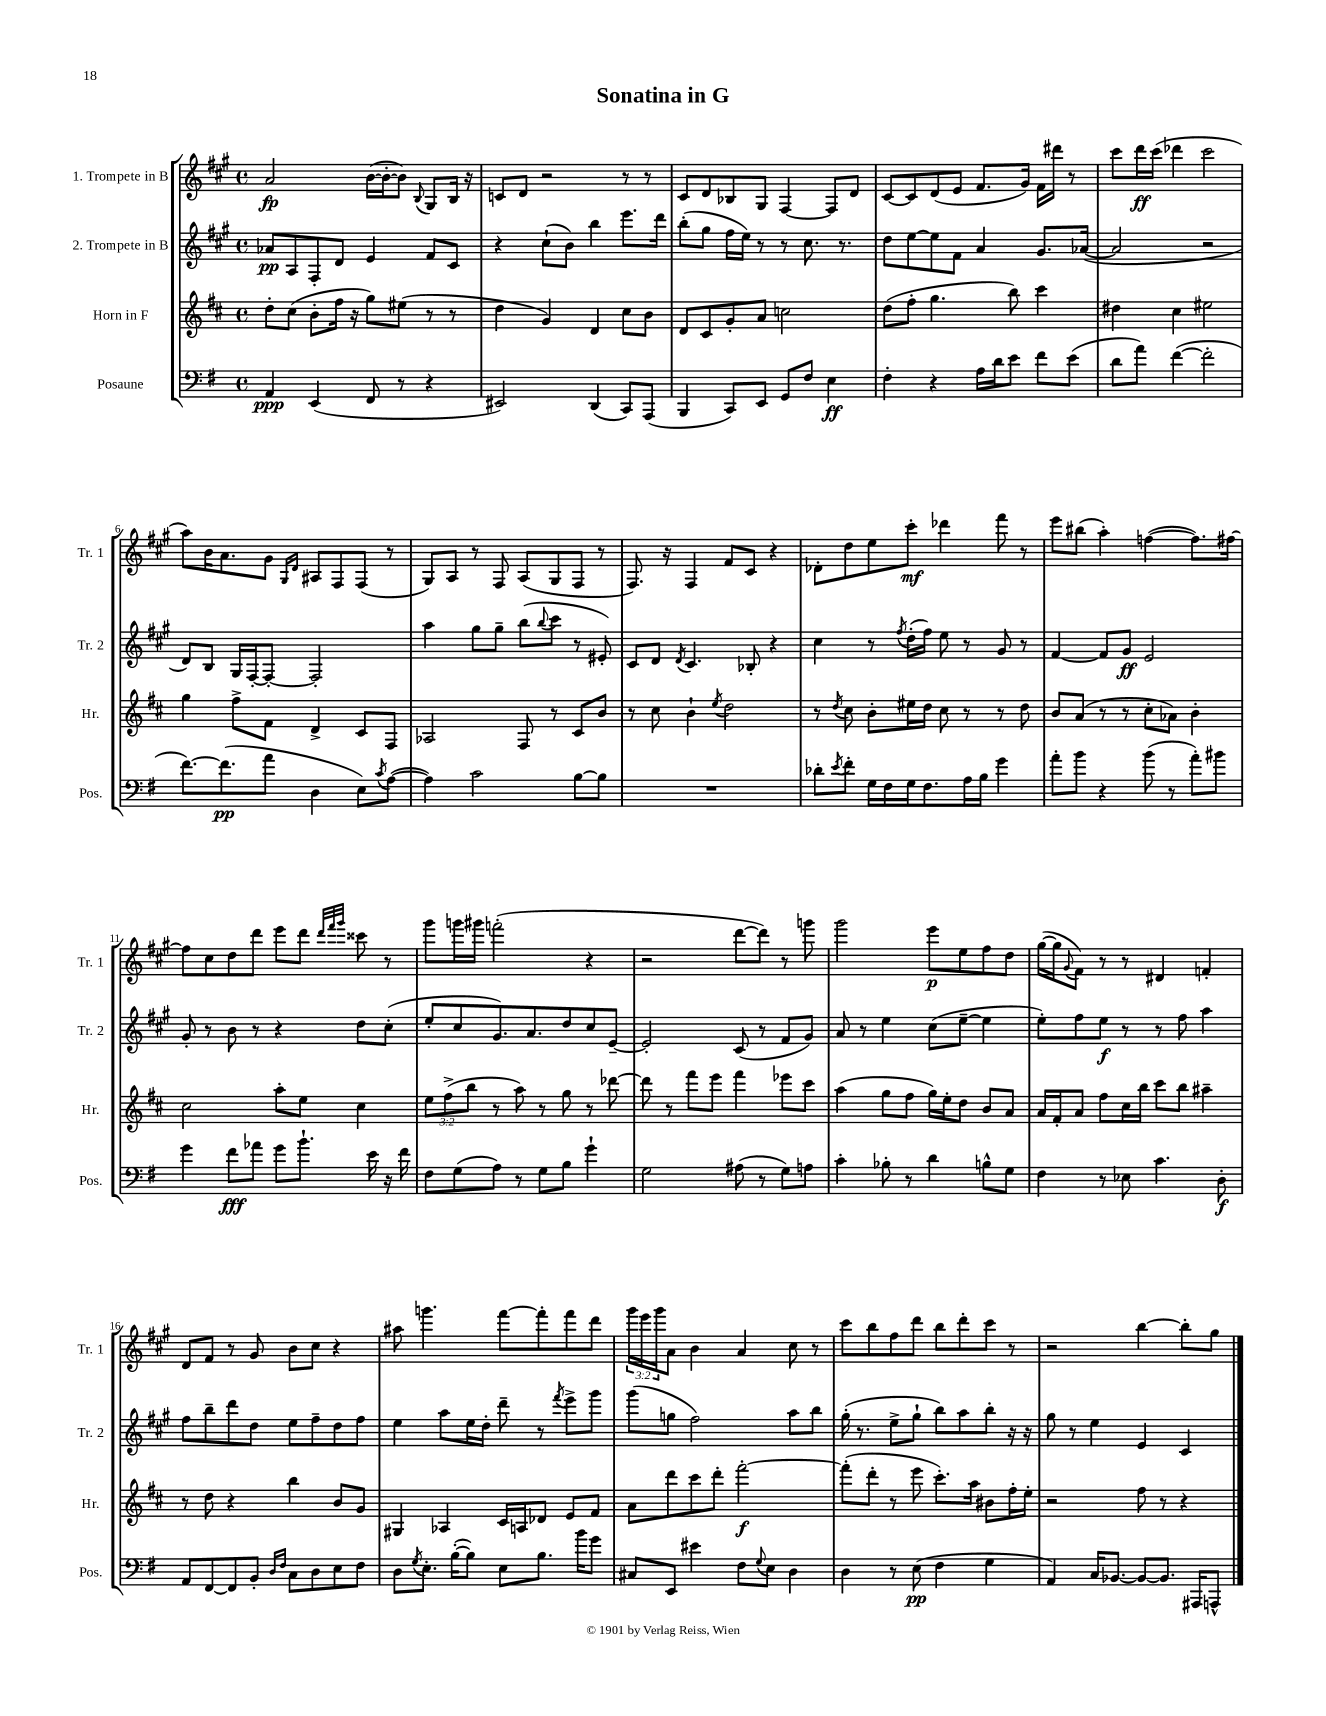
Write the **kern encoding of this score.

**kern	**dynam	**kern	**dynam	**kern	**dynam	**kern	**dynam
*part4	*part4	*part3	*part3	*part2	*part2	*part1	*part1
*staff4	*staff4	*staff3	*staff3	*staff2	*staff2	*staff1	*staff1
*I"Posaune	*	*I"Horn in F	*	*I"2. Trompete in B	*	*I"1. Trompete in B	*
*I'Pos.	*	*I'Hr.	*	*I'Tr. 2	*	*I'Tr. 1	*
*clefF4	*	*clefG2	*	*clefG2	*	*clefG2	*
*k[f#]	*	*k[f#c#]	*	*k[f#c#g#]	*	*k[f#c#g#]	*
*M4/4	*	*M4/4	*	*M4/4	*	*M4/4	*
*met(c)	*	*met(c)	*	*met(c)	*	*met(c)	*
=1	=1	=1	=1	=1	=1	=1	=1
4AA/	ppp	8dd'\L	.	8a-X/L	pp	2a/	fp
.	.	(8cc#\J	.	8A/	.	.	.
(4EE/	.	8b'\L	.	8F#'/	.	.	.
.	.	16ff#\Jk	.	8d/J	.	.	.
.	.	16r	.	.	.	.	.
8FF#/	.	8gg\L)	.	4e/	.	([16b\LL	.
.	.	.	.	.	.	16b'\J_	.
8r	.	(8ee#X\J	.	.	.	8b\J])	.
.	.	.	.	.	.	8qqB/	.
4r	.	8r	.	8f#/L	.	8G#/L	.
.	.	8r	.	8c#/J	.	16B/Jk	.
.	.	.	.	.	.	16r	.
=2	=2	=2	=2	=2	=2	=2	=2
2EE#X/)	.	4dd\	.	4r	.	8cn/L	.
.	.	.	.	.	.	8d/J	.
.	.	4g/)	.	(8cc#`\L	.	2r	.
.	.	.	.	8b\J)	.	.	.
(4DD/	.	4d/	.	4bb\	.	.	.
8CC/L)	.	8cc#\L	.	8.eee\L	.	8r	.
(8AAA/J	.	8b\J	.	.	.	8r	.
.	.	.	.	16ddd\Jk	.	.	.
=3	=3	=3	=3	=3	=3	=3	=3
4BBB/	.	8d/L	.	(8bb'\L	.	8c#/L	.
.	.	8c#/	.	8gg#\J	.	8d/	.
8CC/L)	.	8g'/	.	16ff#\LL	.	8B-X/	.
.	.	.	.	16ee\JJ)	.	.	.
8EE/J	.	8a/J	.	8r	.	8G#/J	.
8GG/L	.	2ccn\	.	8r	.	[4F#/	.
8F#/J	.	.	.	8.cc#\	.	.	.
4E\	ff	.	.	.	.	8F#/L]	.
.	.	.	.	8.r	.	.	.
.	.	.	.	.	.	8d/J	.
=4	=4	=4	=4	=4	=4	=4	=4
4F#'\	.	(8dd\L	.	8dd\L	.	[8c#/L	.
.	.	8ff#'\J	.	[8ee\	.	8c#/]	.
4r	.	4.gg\	.	8ee\]	.	(8d/	.
.	.	.	.	8f#\J	.	8e/J	.
16A\LL	.	.	.	4a/	.	8.f#/L	.
16d\J	.	.	.	.	.	.	.
8e\J	.	8bb\)	.	.	.	.	.
.	.	.	.	.	.	16g#/Jk)	.
8f#\L	.	4ccc#\	.	8.g#/L	.	16f#\LL	.
.	.	.	.	.	.	16ddd#X\JJ	.
(8e\J	.	.	.	.	.	8r	.
.	.	.	.	([16a-X/Jk	.	.	.
=5	=5	=5	=5	=5	=5	=5	=5
8d\L	.	4dd#X\	.	2a-/]	.	8ccc#\L	.
8a\J)	.	.	.	.	.	16ddd\L	ff
.	.	.	.	.	.	(16ccc#\JJ	.
([4f#\	.	4cc#\	.	.	.	4ddd-X\	.
2f#'\]	.	2ee#X\	.	2r	.	2ccc#\	.
!!LO:LB:g=z
=6	=6	=6	=6	=6	=6	=6	=6
[8.f#\L)	.	4gg\	.	8d/L)	.	8aa\L)	.
.	.	.	.	8B/J	.	16b\K	.
(8.f#\]	pp	.	.	.	.	8.a\	.
.	.	8ff#^\L	.	16G#/LL	.	.	.
.	.	.	.	[16F#'/J	.	.	.
8a\J	.	8f#\J	.	8F#'/J_	.	8g#\J	.
.	.	.	.	.	.	16qqG#/LL	.
.	.	.	.	.	.	16qqd/JJ	.
4D\	.	4d^/	.	2F#'/]	.	8A#X/L	.
.	.	.	.	.	.	8F#/	.
8E\L)	.	8c#/L	.	.	.	(8F#/J	.
8qc/	.	.	.	.	.	.	.
([8A\J	.	8F#/J	.	.	.	8r	.
=7	=7	=7	=7	=7	=7	=7	=7
4A\])	.	2A-X/	.	4aa\	.	8G#/L)	.
.	.	.	.	.	.	8A/J	.
2c\	.	.	.	8gg#\L	.	8r	.
.	.	.	.	8gg#~\J	.	8F#/	.
.	.	8F#/	.	(8bb\L	.	(8A/L	.
.	.	.	.	8qqbb/	.	.	.
.	.	8r	.	8ccc#\J	.	8G#/	.
[8B\L	.	8c#/L	.	8r	.	8F#/J	.
8B\J]	.	8b/J	.	8e#X'/)	.	8r	.
=8	=8	=8	=8	=8	=8	=8	=8
1r	.	8r	.	8c#/L	.	8.F#/)	.
.	.	8cc#\	.	8d/J	.	.	.
.	.	.	.	.	.	16r	.
.	.	.	.	8qd/	.	.	.
.	.	4b`\	.	4.c#/	.	4F#/	.
.	.	8qee/	.	.	.	.	.
.	.	2dd\	.	.	.	8f#/L	.
.	.	.	.	8B-X'/	.	8c#/J	.
.	.	.	.	4r	.	4r	.
=9	=9	=9	=9	=9	=9	=9	=9
8d-X'\L	.	8r	.	4cc#\	.	8d-X'\L	.
8qe/	.	8qdd/	.	.	.	.	.
8f#'\J	.	8cc#\	.	.	.	8dd\	.
16G\LL	.	8b'\L	.	8r	.	8ee\	.
16F#\	.	.	.	.	.	.	.
.	.	.	.	8qff#/	.	.	.
16G\J	.	16ee#X\L	.	(16dd'\LL	.	8ccc#'\J	mf
8.F#\	.	16dd\JJ	.	16ff#\JJ)	.	.	.
.	.	8cc#\	.	8ee\	.	4ddd-X\	.
16A\L	.	8r	.	8r	.	.	.
16B\JJ	.	.	.	.	.	.	.
4g\	.	8r	.	8g#/	.	8fff#\	.
.	.	8dd\	.	8r	.	8r	.
=10	=10	=10	=10	=10	=10	=10	=10
8a'\L	.	8b/L	.	[4f#/	.	8eee\L	.
8b\J	.	(8a/J	.	.	.	(8bb#X\J	.
4r	.	8r	.	8f#/L]	.	4aa'\)	.
.	.	8r	.	8g#/J	ff	.	.
(8b\	.	8cc#'\L	.	2e/	.	([4ffn\	.
8r	.	8a-X\J)	.	.	.	.	.
8a'\L)	.	4b'\	.	.	.	8.ff\L])	.
8b#X\J	.	.	.	.	.	.	.
.	.	.	.	.	.	[16ff#X\Jk	.
!!LO:LB:g=z
=11	=11	=11	=11	=11	=11	=11	=11
4g\	.	2cc#\	.	8g#'/	.	8ff#\L]	.
.	.	.	.	8r	.	8cc#\	.
8f#\L	fff	.	.	8b\	.	8dd\	.
8a-X\J	.	.	.	8r	.	8ddd\J	.
8g\L	.	8aa'\L	.	4r	.	8eee\L	.
8.b`\J	.	8ee\J	.	.	.	8ddd\J	.
.	.	.	.	.	.	32qqddd/LLL	.
.	.	.	.	.	.	32qqfff#/	.
.	.	.	.	.	.	32qqggg#/JJJ	.
.	.	4cc#\	.	8dd\L	.	8ccc##X\	.
16e\	.	.	.	.	.	.	.
16r	.	.	.	(8cc#'\J	.	8r	.
16f#\	.	.	.	.	.	.	.
=12	=12	=12	=12	=12	=12	=12	=12
8F#\L	.	12ee\L	.	8ee'/L	.	8ggg#\L	.
.	.	(12ff#^\	.	.	.	.	.
(8G\	.	.	.	8cc#/	.	16gggn\L	.
.	.	12bb\J	.	.	.	.	.
.	.	.	.	.	.	16ggg#X\JJ	.
8A\J)	.	8r	.	8.g#/)	.	(2fffn'\	.
8r	.	8aa\)	.	.	.	.	.
.	.	.	.	8.a/	.	.	.
8G\L	.	8r	.	.	.	.	.
8B\J	.	8gg\	.	8dd/	.	.	.
4g`\	.	8r	.	8cc#/	.	4r	.
.	.	[8ddd-X\	.	[8e~/J	.	.	.
=13	=13	=13	=13	=13	=13	=13	=13
2G\	.	8ddd-\]	.	2e'/]	.	2r	.
.	.	8r	.	.	.	.	.
.	.	8fff#\L	.	.	.	.	.
.	.	8eee\J	.	.	.	.	.
(8A#X\	.	4fff#\	.	(8c#/	.	[8ddd\L	.
8r	.	.	.	8r	.	8ddd\J])	.
8G\L)	.	8eee-X\L	.	8f#/L	.	8r	.
8An\J	.	8ccc#\J	.	8g#/J)	.	8gggn\	.
=14	=14	=14	=14	=14	=14	=14	=14
4c'\	.	(4aa\	.	8a/	.	2ggg#\	.
.	.	.	.	8r	.	.	.
8B-X'\	.	8gg\L	.	4ee\	.	.	.
8r	.	8ff#\J	.	.	.	.	.
4d\	.	16gg\LL)	.	(8cc#\L	.	8eee\L	p
.	.	16ee'\J	.	.	.	.	.
.	.	8dd\J	.	[8ee~\J	.	8ee\	.
8Bn^^\L	.	8b/L	.	4ee\]	.	8ff#\	.
8G\J	.	8a/J	.	.	.	8dd\J	.
=15	=15	=15	=15	=15	=15	=15	=15
4F#\	.	16a/LL	.	8ee'\L)	.	([16gg#\LL	.
.	.	16f#'/J	.	.	.	16gg#\J]	.
.	.	.	.	.	.	8qqg#/	.
.	.	8a/J	.	8ff#\	.	8f#\J)	.
8r	.	8ff#\L	.	8ee\J	f	8r	.
8E-X\	.	16cc#\L	.	8r	.	8r	.
.	.	16bb\JJ	.	.	.	.	.
4.c\	.	8ccc#\L	.	8r	.	4d#X/	.
.	.	8bb\J	.	8ff#\	.	.	.
.	.	4aa#X~\	.	4aa\	.	4fn'/	.
8D'\	f	.	.	.	.	.	.
!!LO:LB:g=z
=16	=16	=16	=16	=16	=16	=16	=16
8AA/L	.	8r	.	8ff#\L	.	8d/L	.
[8FF#/	.	8dd\	.	8bb~\	.	8f#/J	.
8FF#/]	.	4r	.	8ddd\	.	8r	.
8BB'/J	.	.	.	8dd\J	.	8g#/	.
16qqD/LL	.	.	.	.	.	.	.
16qqF#/JJ	.	.	.	.	.	.	.
8C\L	.	4bb\	.	8ee\L	.	8b\L	.
8D\	.	.	.	8ff#~\	.	8cc#\J	.
8E\	.	8b/L	.	8dd\	.	4r	.
8F#\J	.	8g/J	.	8ff#\J	.	.	.
=17	=17	=17	=17	=17	=17	=17	=17
8D\L	.	4G#X/	.	4ee\	.	8aa#X\	.
8qG/	.	.	.	.	.	.	.
8.E'\J	.	.	.	.	.	4.gggn\	.
.	.	4A-X/	.	8aa\L	.	.	.
([16B'\KL	.	.	.	.	.	.	.
8B\J])	.	.	.	16ee\L	.	.	.
.	.	.	.	16dd'\JJ	.	.	.
8E\L	.	16c#/LL	.	8ddd~\	.	[8fff#\L	.
.	.	16An/J	.	.	.	.	.
8.B\J	.	8d-X/J	.	8r	.	8fff#'\]	.
.	.	.	.	8qfff#/	.	.	.
.	.	8e/L	.	8eee^\L	.	8fff#\	.
16b\KL	.	.	.	.	.	.	.
8g\J	.	8f#/J	.	8ggg#\J	.	8ddd\J	.
=18	=18	=18	=18	=18	=18	=18	=18
8C#X/L	.	8a\L	.	(8ggg#\L	.	24ggg#\LL	.
.	.	.	.	.	.	24eee\	.
.	.	.	.	.	.	24ggg#\J	.
8EE/J	.	8ddd\	.	8ggn\J	.	8a\J	.
4e#X\	.	8ccc#\	.	2ff#\)	.	4b\	.
.	.	8ddd'\J	.	.	.	.	.
8F#\L	.	[2fff#'\	f	.	.	4a/	.
8qqG/	.	.	.	.	.	.	.
8E\J	.	.	.	.	.	.	.
4D\	.	.	.	8aa\L	.	8cc#\	.
.	.	.	.	8bb\J	.	8r	.
=19	=19	=19	=19	=19	=19	=19	=19
4D\	.	(8fff#'\L]	.	(16gg#'\	.	8ccc#\L	.
.	.	.	.	8.r	.	.	.
.	.	8ddd'\J	.	.	.	8bb\	.
8r	.	8r	.	8ee^\L	.	8ff#\	.
(8E\	pp	8eee\	.	8gg#`\J	.	8ddd\J	.
4F#\	.	8.ccc#'\L)	.	8bb\L)	.	8bb\L	.
.	.	.	.	8aa\	.	8ddd'\	.
.	.	16aa\Jk	.	.	.	.	.
4G\	.	8b#X\L	.	8bb'\J	.	8ccc#\J	.
.	.	16ff#'\L	.	16r	.	8r	.
.	.	16ee'\JJ	.	16r	.	.	.
=20	=20	=20	=20	=20	=20	=20	=20
4AA/)	.	2r	.	8gg#\	.	2r	.
.	.	.	.	8r	.	.	.
16C/KL	.	.	.	4ee\	.	.	.
[8.BB-X/J	.	.	.	.	.	.	.
8BB-/L_	.	8ff#\	.	4e/	.	[4bb\	.
8.BB-/J]	.	8r	.	.	.	.	.
.	.	4r	.	4c#/	.	8bb'\L]	.
16AAA#X/KL	.	.	.	.	.	.	.
8AAAn^^/J	.	.	.	.	.	8gg#\J	.
==	==	==	==	==	==	==	==
*-	*-	*-	*-	*-	*-	*-	*-
